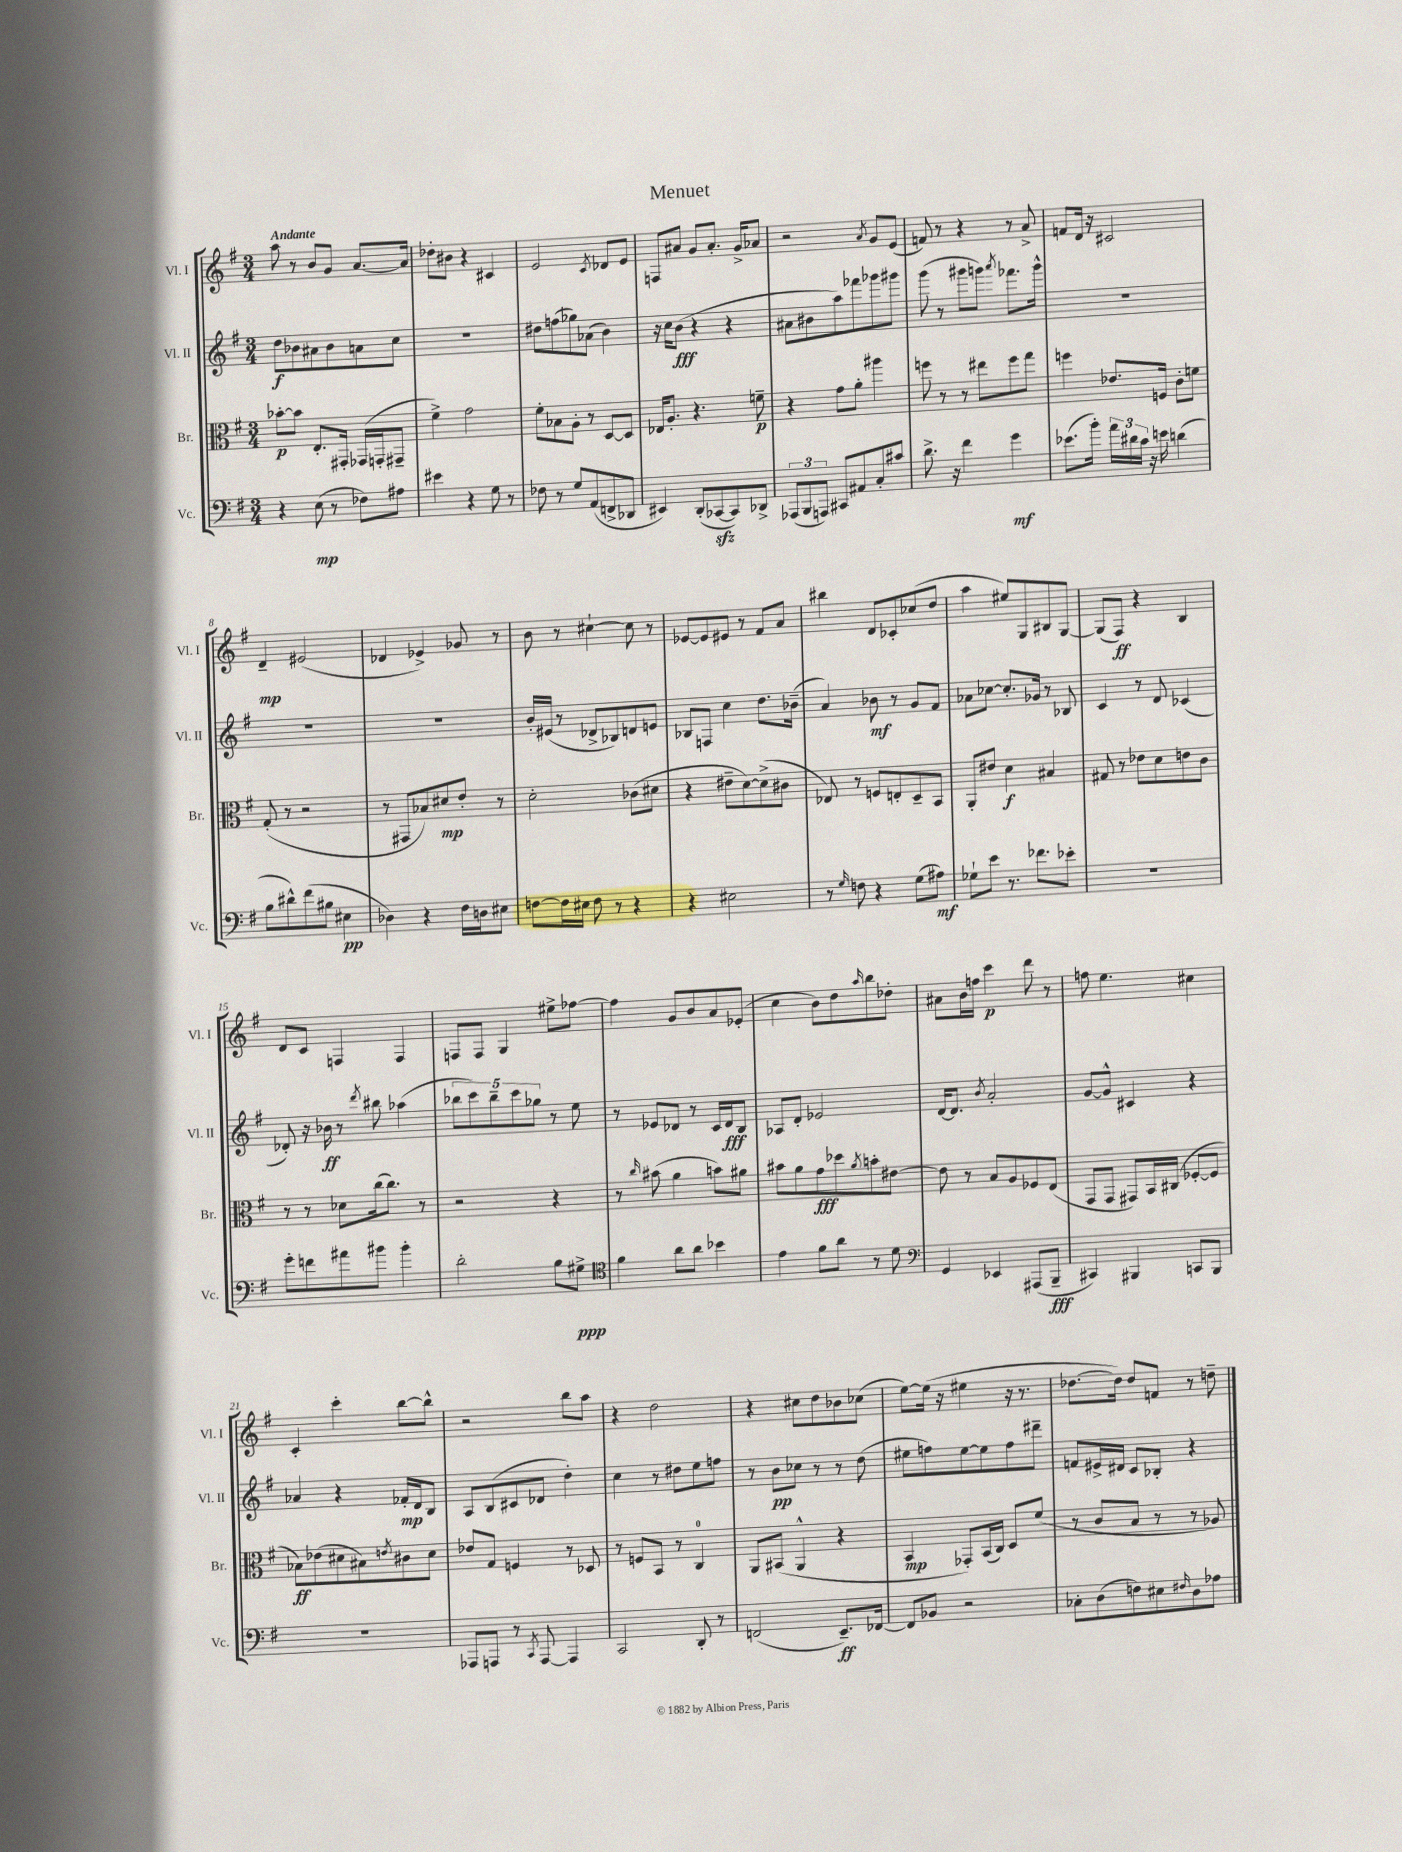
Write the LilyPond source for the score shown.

\header { title = "Menuet" }
<<
\new StaffGroup <<
\new Staff = "s0" \with { instrumentName = "Vl. I" shortInstrumentName = "Vl. I" } {
    \clef treble \key g \major \numericTimeSignature \time 3/4 \tempo "Andante"
    a''8 r8 b'8 g'8 a'8.~ a'16 |
    des''8-. bis'8 r4 cis'4 |
    e'2 \acciaccatura { c'8 } des'8 e'8 |
    f8 ais'8 g'8 ais'8.-. g'16-> aes'8 |
    r2 \acciaccatura { a'8 } g'8 e'8( |
    f'8) r8 r4 r8 a'8-> |
    f'8 d'16 r16 cis'2 |
    d'4--\mp eis'2( |
    des'4 ees'4->) ges'8 r8 |
    b'8 r8 cis''4~-! cis''8 r8 |
    ees'8~ ees'8 eis'8 r8 fis'8 a'8 |
    bis''4 d'8 ces'8-. ces''8( d''8 |
    a''4 eis''8) g8 bis8 g8~ |
    g8( fis8\ff) r4 b4 |
    d'8 c'8 f4 f4 |
    f8 f8 g4 eis''8-> fes''8~ |
    fes''4 g'8 b'8 a'8 ees'8-.( |
    c''4 b'8) d''8 \grace { a''16 } b''8 des''8-. |
    ais'8 b'16 f''16 c'''4\p d'''8 r8 |
    f''8 e''4. cis''4 |
    c'4-. c'''4-. b''8~ b''8-^ |
    r2 b''8 a''8 |
    r4 d''2 |
    r4 cis''8 d''8 bes'8 ces''8( |
    e''8~) e''16( r16 eis''4 r16 r8. |
    des''8.~ des''16) des''8 f'8 r8 d''8-- \bar "|." |
}
\new Staff = "s1" \with { instrumentName = "Vl. II" shortInstrumentName = "Vl. II" } {
    \clef treble \key g \major \numericTimeSignature \time 3/4
    d''8\f bes'8 ais'8 bes'8 a'8 c''8 |
    R2. |
    dis''8 f''8( ges''8) aes'8( b'4) |
    r16 c''16 b'8\fff( r4 r4 |
    ais'8 bis'8 a''8) fes'''8 ges'''8 gis'''8 |
    g'''8( r8 gis'''8 g'''8) \acciaccatura { a'''8 } fes'''8. g'''16-^ |
    R2. |
    R2. |
    R2. |
    b'16-. eis'16( r8 des'8-> bes8) d'8 e'8 |
    bes8 f8 c''4 d''8. bes'16--( |
    a'4) bes'8\mf r8 g'8 fis'8 |
    aes'8 ces''8~ ces''8.-. ges'16 r8 bes8 |
    c'4 r8 d'8 ces'4( |
    des'8-.) r16 bes'16\ff r8 \acciaccatura { d'''8 } bis''8 aes''4( |
    \tuplet 5/4 { bes''8 c'''8) bes''8-- c'''8 ges''8 } r8 e''8 |
    r8 ees'8 des'8 r8 c'16 des'16\fff b8 |
    aes8 d'8-. ees'2 |
    d'16~ d'8. \acciaccatura { b'8 } a'2-. |
    g'8~ \once \override Glissando.style = #'zigzag g'8-^\glissando cis'4 r4 |
    aes'4 r4 fes'16-.\mp d'16 b8 |
    a8 b8( cis'8 des'8 d''4-.) |
    c''4 r8 dis''8 e''8 f''8 |
    r8 b'8\pp ces''8 r8 r8 d''8( |
    eis''8 f''8) eis''8~ eis''8 f''8 dis'''8-- |
    f'8 eis'16-> dis'16 c'8 bes8-. r4 \bar "|." |
}
\new Staff = "s2" \with { instrumentName = "Br." shortInstrumentName = "Br." } {
    \clef alto \key g \major \numericTimeSignature \time 3/4
    bes'8~-.\p bes'8 e8.-. gis,16-. ges,16( g,16-. gis,8-- |
    fis'4->) g'2 |
    fis'8-. bes8 a8-. r8 d8~ d8 |
    ees16 a8.-. r4. f'8--\p |
    r4 g'8 a'8-. ais''4 |
    f''8 r8 r8 eis''8 f''8 g''8 |
    f''4 ees'8. f16 c'8-. f'8 |
    g8-.( r8 r2 |
    r8 gis,8 bes8) dis'8\mp e'8-. r8 |
    d'2-. ces'8( dis'8 |
    r4 eis'8-- d'8~) d'8->( cis'8 |
    ees8) r8 f8 e8-. d8-- b,8 |
    a,8-. eis'8 d'4\f bis4 |
    gis8 r8 ees'8 d'8 e'8 c'8 |
    r8 r8 des'8 c''16( c''8.) r8 |
    r2 r4 |
    r8 \grace { c''16 } bis'8( a'4 b'8) ais'8 |
    bis'8 a'8 g'8\fff des''8 \acciaccatura { a'8 } b'8-. eis'8~ |
    eis'8 r8 b8 a8 fes8 e8( |
    g,8 g,8 gis,8) b,16 cis16( fes8~-. fes8 |
    bes8\ff) ees'8( dis'8 bis8) \acciaccatura { e'8 } cis'8 dis'8 |
    ees'8 g8 f4 r8 des8 |
    r8 f8 b,8 r8 c4-0 |
    a,8 bis,8( a,4-^ r4 |
    b,4\mp ges,8-.) b,16( c16) d8 fis'8( |
    r8 c'8 b8 r8 r8 aes8) \bar "|." |
}
\new Staff = "s3" \with { instrumentName = "Vc." shortInstrumentName = "Vc." } {
    \clef bass \key g \major \numericTimeSignature \time 3/4
    r4 e8\mp( r8 fes8) ais8 |
    eis'4 r4 g8 r8 |
    fes8 r8 g8 a,8( f,8-> des,8 |
    eis,4) d,8-.( ces,8~\sfz ces,8) des,8-> |
    \tuplet 3/2 { aes,,8( b,,8 a,,8) } cis,8 ais,8 c8-. cis'8 |
    d'8.-> r16 fis'4 g'4\mf |
    ees'8.( b'16-.) \tuplet 3/2 { a'16 dis'16 c'16 } r16 e'16 d'4( |
    b8 dis'8-^) fis'8( bis8 eis4\pp |
    des4) r4 fis16 d16 eis8 |
    f8~ f16 eis16 f8 r8 r4 |
    r4 eis2 |
    r8 \grace { g16 } f8 r4 g8( ais8\mf) |
    ges8-! e'8 r8. fes'8. ees'8-. |
    R2. |
    g'8-. f'8 ais'8 bis'8 bis'4-. |
    d'2-. b8 gis8->\ppp |
    \clef tenor fis'4 a'8 a'8 bes'4 |
    e'4 fis'8 a'8 r8 d'8 |
    \clef bass g,4 ees,4 ais,,8( b,,8--\fff |
    cis,4) bis,,4 c,8 bis,,8 |
    R2. |
    aes,,8 a,,8 r8 \acciaccatura { c,8 } a,,8~ a,,4 |
    c,2 d,8-. r8 |
    f,2( e,8.--\ff) fes,16~ |
    fes,8 bes,8 r2 |
    ces8-. d8( f8) eis8 \grace { fis16 } d8 aes8 \bar "|." |
}
>>
>>
